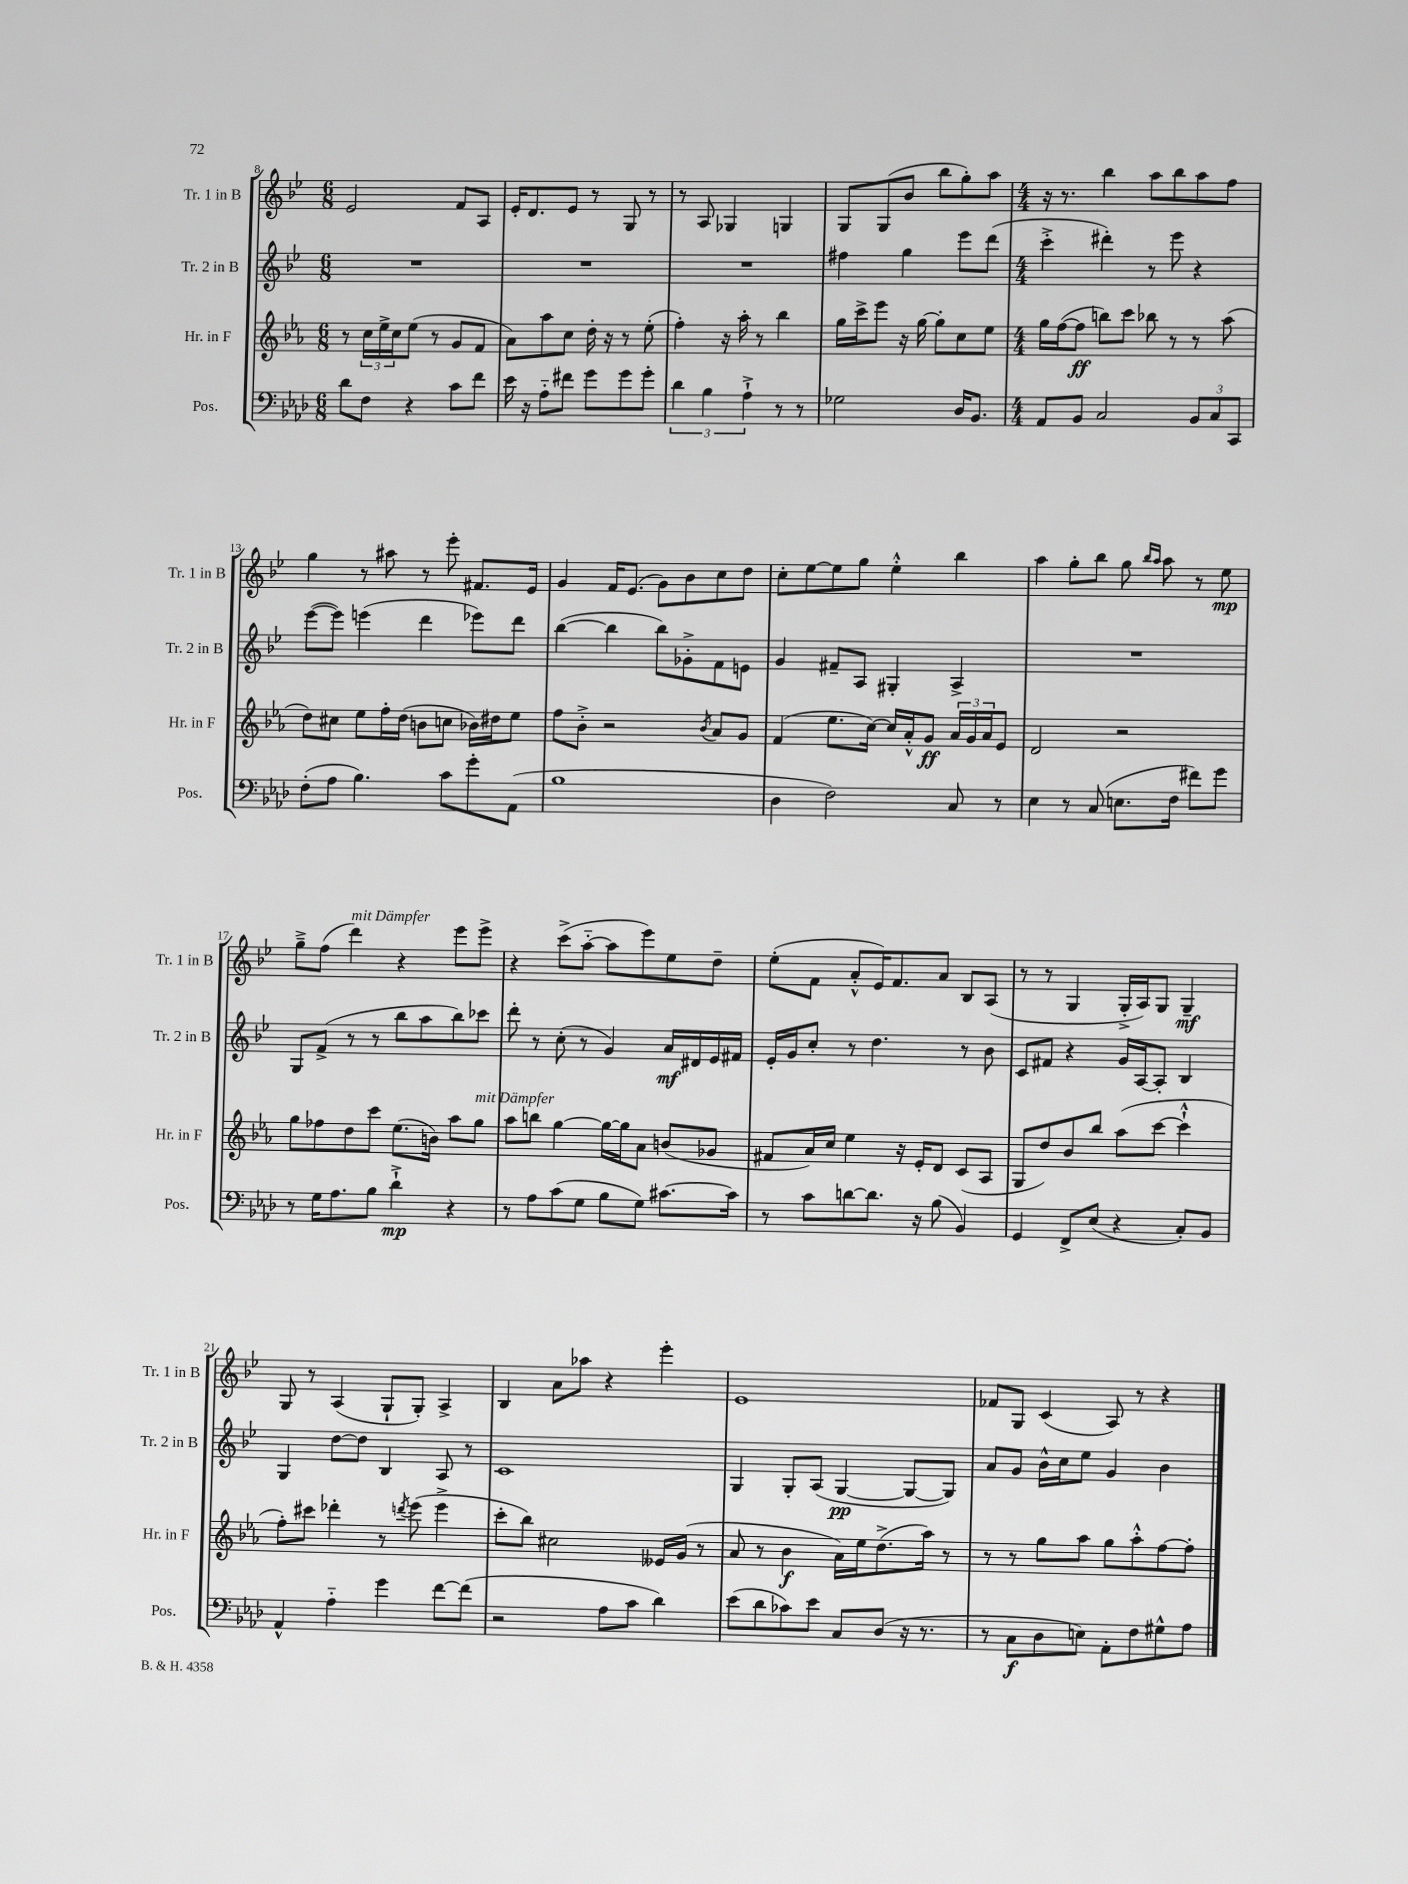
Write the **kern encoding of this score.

**kern	**kern	**kern	**kern
*staff4	*staff3	*staff2	*staff1
*clefF4	*clefG2	*clefG2	*clefG2
*k[b-e-a-d-]	*k[b-e-a-]	*k[b-e-]	*k[b-e-]
*M6/8	*M6/8	*M6/8	*M6/8
8d-	8r	2.r	2e-
8F	24cc	.	.
.	24ee-^	.	.
.	24cc	.	.
4r	(8ee-	.	.
.	8r	.	.
8c	8g	.	8f
8f	8f	.	8A
=	=	=	=
16e-	8a-)	2.r	16e-'
16r	.	.	8.d
8A-'~	8aa-	.	.
8f#	8cc	.	8e-
8g	16dd'	.	8r
.	16r	.	.
8g	8r	.	8G
8g'	(8ee-'	.	8r
=	=	=	=
6d-	4ff')	2.r	8r
.	.	.	8A
6B-	.	.	.
.	16r	.	4G-
.	16aa-'	.	.
6A-`^	.	.	.
.	8r	.	.
8r	4bb-	.	4G
8r	.	.	.
=	=	=	=
2G-	16gg	4ff#	8G
.	16ccc^	.	.
.	8eee-	.	(8G
.	16r	4gg	8b-
.	[16gg	.	.
.	8gg']	.	8bb-
16D-	8cc	8eee-	8gg')
8.BB-	.	.	.
.	8ee-	(8ddd	8aa
=	=	=	=
*M4/4	*M4/4	*M4/4	*M4/4
8AA-	16gg	4ccc'^	16r
.	([16ff	.	8.r
8BB-	8ff]	.	.
2C	8bb)	4ddd#')	4bb-
.	8ccc	.	.
.	8bb-	8r	8aa
.	8r	8eee-	8bb-
12BB-	8r	4r	8aa
12C	.	.	.
.	(8aa-	.	8ff
12CC	.	.	.
=	=	=	=
(8F'	8dd)	([8eee-	4gg
8A-	8cc#	8eee-])	.
4.B-)	8ee-	(4eee	8r
.	16ff'	.	8aa#
.	(16dd	.	.
.	8b	4ddd	8r
8c	8cc	.	8eee-'
8g'	16b-)	8eee-)	8.f#
.	16dd#	.	.
(8AA-	8ee-	8ddd	.
.	.	.	16e-
=	=	=	=
1B-	8ff	([4bb-	4g
.	8b-'^	.	.
.	2r	4bb-]	16f
.	.	.	(8.e-
.	.	8bb-)	8g)
.	.	8g-'^	8b-
.	8qb-	.	.
.	8a-	8f	8cc
.	8g	8e	8dd
=	=	=	=
4D-	(4f	4g	8cc'
.	.	.	[8ee-
2F)	8.ee-	8f#~	8ee-]
.	.	8A	8gg
.	[16cc)	.	.
.	16cc]	4G#'	4ee-'^^
.	16a-'^^	.	.
.	8g	.	.
8C	24a-	4A^	4bb-
.	24g	.	.
.	24a-	.	.
8r	8e-	.	.
=	=	=	=
4E-	2d	1r	4aa
8r	.	.	8gg'
(8C	.	.	8bb-
8.E	2r	.	8gg
.	.	.	16qqbb-
.	.	.	16qqaa
.	.	.	8aa
16F	.	.	.
8f#)	.	.	8r
8g	.	.	8ee-
=	=	=	=
8r	8gg	8G	8gg~^
16G	8ff-	(8f^	(8ff
8.A-	.	.	.
.	8dd	8r	4ddd)
8B-	8ccc	8r	.
4d-`^	(8.ee-	8bb-	4r
.	.	8aa	.
.	16b)	.	.
4r	8aa-	8bb-)	8eee-
.	8gg	8ccc-	8eee-^
=	=	=	=
8r	8aa-	8ddd'	4r
8A-	8bb	8r	.
(8c	[4gg	(8cc'	(8ccc^
8G	.	8r	[8aa'~
8B-	16gg_	4g)	8aa]
.	16gg]	.	.
8G)	8a-	.	8eee-)
[8.c#	(8b	16a	8ee-
.	.	16d#	.
.	8g-	16e-	8dd~
16c#]	.	16f#	.
=	=	=	=
8r	8f#	16e-'	(8ee-'
.	.	16g	.
8c	16a-)	8cc'	8f
.	16cc	.	.
[8d	4ee-	8r	8a'^^
8.d]	.	4.dd	16e-)
.	.	.	8.f
.	16r	.	.
16r	16e-'	.	.
(8B-	8d	.	8a
4BB-)	(8c	8r	8B-
.	8A-	8b-	(8A
=	=	=	=
4GG	8G	8c	8r
.	8dd)	8f#	8r
8FF^	8b-	4r	4G
(8E-	8bb-	.	.
4r	(8aa-	16g	16G'^
.	.	[16A	16A)
.	[8ccc	8A']	8G
8C')	4ccc`^^]	4B-	4G~
8BB-	.	.	.
=	=	=	=
4AA-^^	8ff')	4G	8G
.	8ccc#	.	8r
4A-'~	4ddd-'	[8dd	(4A
.	.	8dd]	.
4g	8r	4B-	8G`
.	8qddd	.	.
.	(8eee-	.	8G')
[8f	4eee-^	8A	4A^
(8f]	.	8r	.
=	=	=	=
2r	8ccc'	1c	4B-
.	8bb-)	.	.
.	2cc#	.	8a
.	.	.	8aa-
8A-	.	.	4r
8c	.	.	.
4d-)	16e--	.	4eee-'
.	(16g	.	.
.	8r	.	.
=	=	=	=
(8e-	8a-	4G	1e-
8d-	8r	.	.
8c-)	4b-	8G'	.
8e-	.	(8A	.
8C	16a-)	[4G	.
.	16ee-	.	.
(8D-	(8.dd^	.	.
16r	.	8G_	.
8.r	16aa-)	.	.
.	8r	8G])	.
=	=	=	=
8r	8r	8a	8f-
8C	8r	8g	8G
8D-	8gg	16b-^^	(4c
.	.	16cc	.
8E)	8aa-	8ee-	.
8AA-'	8gg	4g	8A)
8F	8aa-'^^	.	8r
8G#^^	[8ff	4b-	4r
8A-	8ff']	.	.
==	==	==	==
*-	*-	*-	*-
